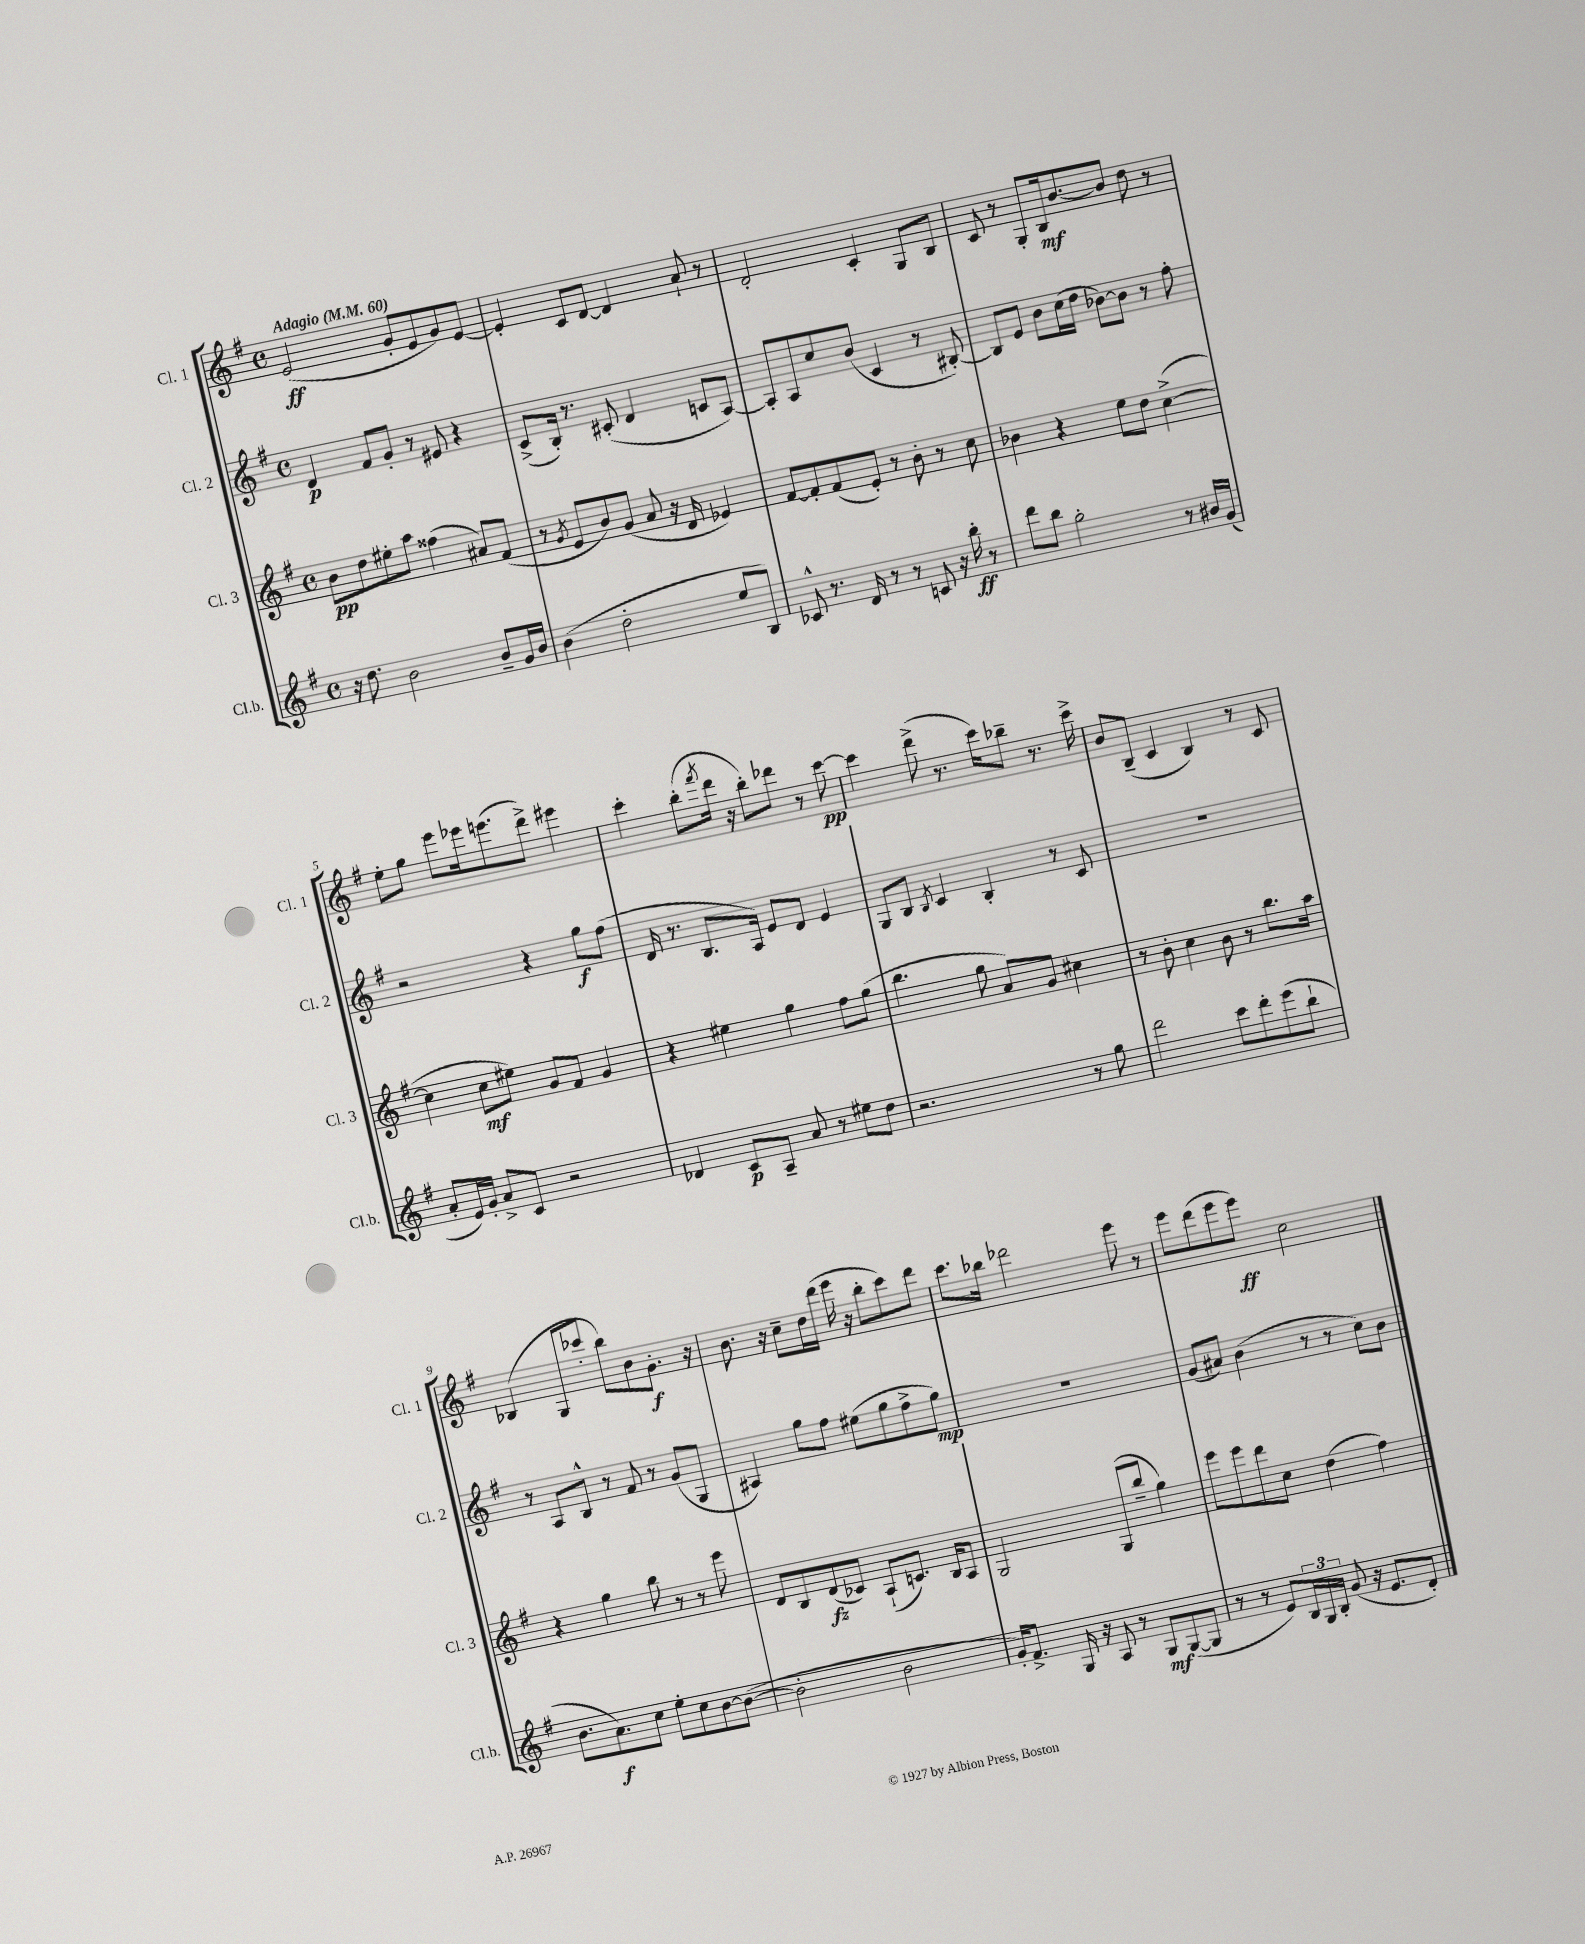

**kern	**kern	**kern	**kern
*staff4	*staff3	*staff2	*staff1
*clefG2	*clefG2	*clefG2	*clefG2
*k[f#]	*k[f#]	*k[f#]	*k[f#]
*M4/4	*M4/4	*M4/4	*M4/4
*met(c)	*met(c)	*met(c)	*met(c)
*MM60	*MM60	*MM60	*MM60
16r	8b	4d	(2e
8.dd	.	.	.
.	8dd	.	.
2b	8ee#'	8f#	.
.	8aa	8g'	.
.	(4ff##	8r	8g'
.	.	8e#	8e
8b~	8a#)	4r	8g)
16g	(8f#	.	[8e
16b	.	.	.
=	=	=	=
(4b	8r	(8c^	4e']
.	8qg	.	.
.	8e	16B')	.
.	.	8.r	.
2dd'	8b)	.	8c
.	(8g	(8c#'	[8d
.	8a	4d	4d]
.	16r	.	.
.	16d	.	.
8ee	4e-)	8c	8a`
8B)	.	[8A)	8r
=	=	=	=
8c-^^	[8f#	8A']	2d'
8.r	8f#']	8A	.
.	(8f#	8cc	.
16d	.	.	.
8r	8e')	(8b	.
8r	8r	4c	4c'
8c	8b'	.	.
16r	8r	8r	8G
16bb'	.	.	.
8r	8cc	[8B#')	8B
=	=	=	=
8ddd	4b-	8B#]	8c
8bb	.	8e	8r
2gg'	4r	8b	8G'
.	.	(16cc	16B
.	.	16dd	[8.b
.	8ee	[8b-)	.
.	8dd	8b-]	8b]
8r	([4cc^	8r	8dd
16b#	.	8ff#'	8r
(16g	.	.	.
=	=	=	=
8a'	4cc]	2r	8ee'
16e)	.	.	8gg
16g'	.	.	.
8a^	8cc	.	8eee
8c	8ee#)	.	16eee-
.	.	.	(8.eee
2r	8g	4r	.
.	8f#	.	8ddd^)
.	4g	8gg	4eee#
.	.	(8ff#	.
=	=	=	=
4d-	4r	16d	4ccc'
.	.	8.r	.
8c	4ee#	8.B	(8bb'
.	.	.	8qfff#
8A~	.	.	16ddd
.	.	16A)	16r
8a	4gg	8e	8bb')
8r	.	8d	8ddd-
8ee#	8ff#	4e	8r
8dd	(8gg	.	[8ccc
=	=	=	=
2.r	4.bb	8G	4ccc]
.	.	8B	.
.	.	8qB	.
.	.	4c	(8ddd^
.	8gg	.	8.r
.	8a)	4B'	.
.	.	.	16ccc)
.	8g	.	8bb-~
8r	4cc#	8r	8.r
8gg	.	8c	.
.	.	.	16ccc^
=	=	=	=
2ddd	8r	1r	8b
.	8b'	.	(8B~
.	4cc	.	4c
8ccc	8b	.	4B)
8ddd'	8r	.	.
(8eee	8.bb	.	8r
8bb`	.	.	8c
.	16aa	.	.
=	=	=	=
8.b	4r	8r	(4B-
.	.	8A	.
8.a)	.	.	.
.	4gg	8B^^	8G
8cc	.	8r	8ccc-'
8ee'	8bb	8f#	8bb)
8cc	8r	8r	8b
[8b	8r	(8g	8.g'
(8b_	8eee	8G	.
.	.	.	16r
=	=	=	=
2b']	8d	4A#)	8.b
.	8B	.	.
.	.	.	16r
.	(8d	8gg	8cc~
.	8c-)	8ff#	16dd
.	.	.	(16ddd
2b	(8A`	(8ee#	16eee
.	.	.	16r
.	8.c)	8gg	8bb'
.	.	8ff#^	8ccc)
.	16B	.	.
.	8A	8gg)	8ddd
=	=	=	=
16g')	2G	1r	8.ccc
8.f#^	.	.	.
.	.	.	16bb-
16G	.	.	2ddd-
16r	.	.	.
8A	.	.	.
8r	(8G	.	.
8G	8bb~	.	.
([8G	4gg)	.	8eee
8G]	.	.	8r
=	=	=	=
8r	8eee	(8g	8eee
8r	8eee	8a#)	(8ddd
8e)	8ddd	(4b	8eee
24B	8cc	.	8eee)
24G	.	.	.
24B'	.	.	.
(8g	(4dd	8r	2cc
16r	.	8r	.
8.e	.	.	.
.	4ff#)	8cc)	.
8d')	.	8b	.
==	==	==	==
*-	*-	*-	*-
